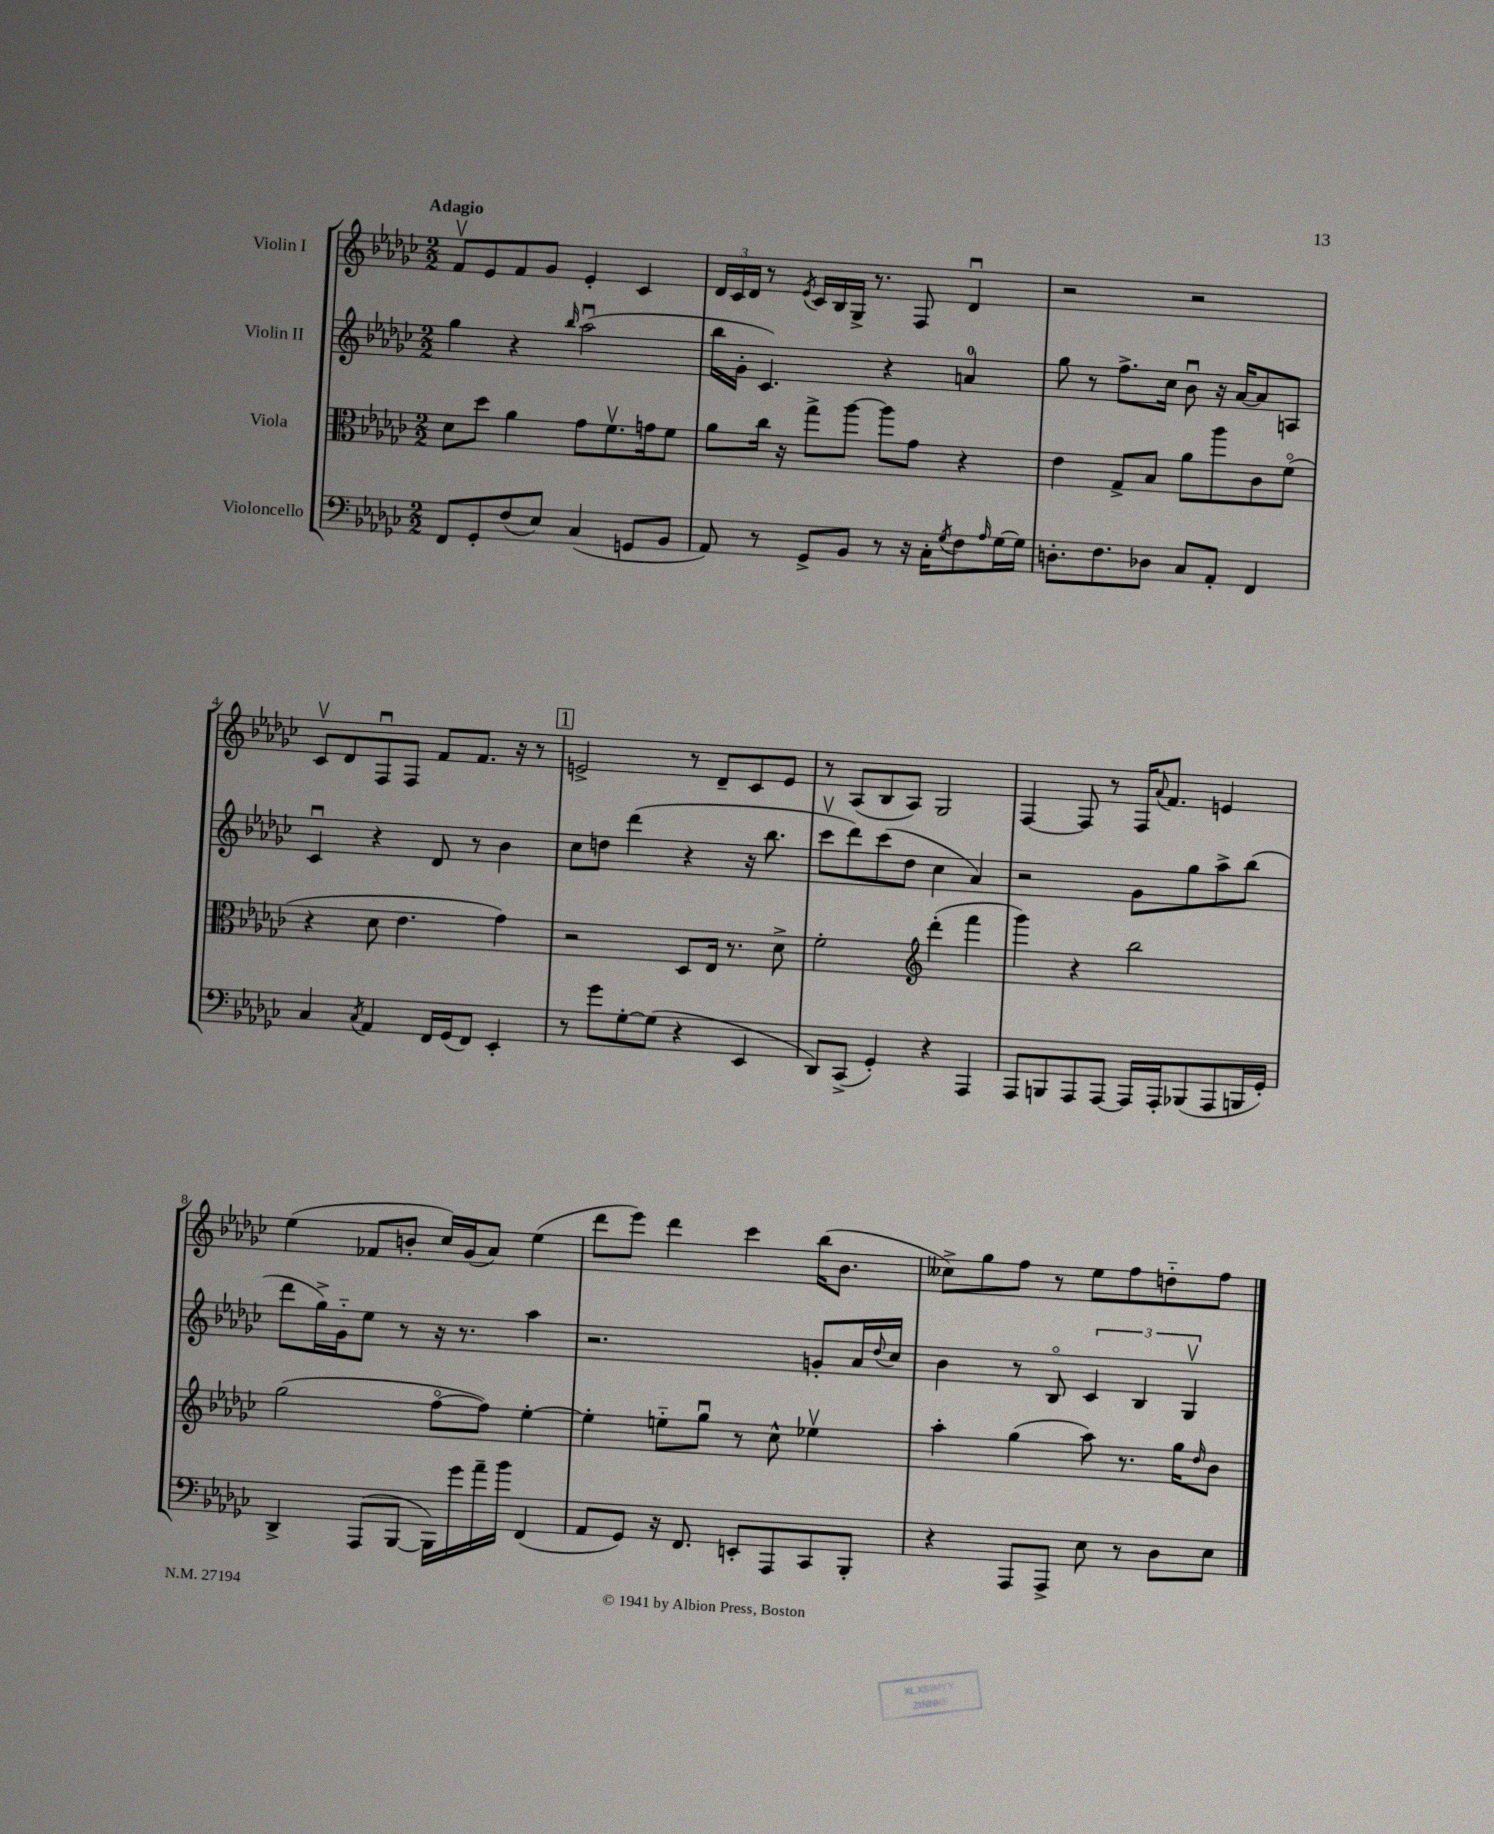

**kern	**kern	**kern	**kern
*staff4	*staff3	*staff2	*staff1
*clefF4	*clefC3	*clefG2	*clefG2
*k[b-e-a-d-g-c-]	*k[b-e-a-d-g-c-]	*k[b-e-a-d-g-c-]	*k[b-e-a-d-g-c-]
*M2/2	*M2/2	*M2/2	*M2/2
8FF	8d-	4gg-	8fv
8GG-'	8dd-	.	8e-
(8F	4a-	4r	8f
8E-)	.	.	8g-
.	.	16qqbb-	.
(4C-	8g-	(2aa-u	4e-'
.	8.fv	.	.
8GG	.	.	4c-
.	16g	.	.
8BB-	8f	.	.
=	=	=	=
8AA-)	8a-	16bb-	24d-
.	.	.	24c-
.	.	16g-'	.
.	.	.	24d-
8r	16cc-	4.c-)	8r
.	16r	.	.
.	.	.	8qe-
8GG-^	8gg-^	.	16c-
.	.	.	16B-
8BB-	[8aa-	.	16G-^
.	.	.	8.r
8r	8aa-]	4r	.
16r	8g-	.	8F
16C-'	.	.	.
8qG-	.	.	.
8F	4r	4a	4d-u
16qqA-	.	.	.
[16G-	.	.	.
16G-]	.	.	.
=	=	=	=
8.D'	4e-	8gg-	2r
.	.	8r	.
8.F	.	.	.
.	8G-^	8.ff^	.
8D-	8B-	.	.
.	.	16cc-	.
8C-	8a-	8b-u	2r
8AA-'	8aa-	16r	.
.	.	[16a-	.
4FF	8c-	8a-]	.
.	(8fo	8A	.
=	=	=	=
4C-	4r	4c-u	8c-v
.	.	.	8d-
8qC-	.	.	.
4AA-	8d-	4r	8Fu
.	4.e-	.	8F
16FF	.	8d-	8f
(16GG-	.	.	.
8FF)	.	8r	8.f
4EE-'	4g-)	4b-	.
.	.	.	16r
.	.	.	8r
=	=	=	=
8r	2r	8cc-	2e^
8g-	.	8dd	.
[8G-'	.	(4ddd-	.
(8G-]	.	.	.
4r	8D-	4r	8r
.	16E-	.	8d-~
.	8.r	.	.
4EE-	.	16r	8c-
.	.	8.bb-	.
.	8d-^	.	8e
=	=	=	=
8DD-)	2f'	8ccc-v	8r
(8CC-^	.	8ddd-)	(8A-
4GG-')	.	(8ccc-	8B-
.	.	8dd-	8A-)
*	*clefG2	*	*
4r	(4ddd-'	4cc-	2G-
4AAA-	4fff	4a-)	.
=	=	=	=
8AAA-	4ggg-)	2r	[4F
8BBB	.	.	.
8AAA-	4r	.	8F]
[8AAA-	.	.	8r
16AAA-]	2bb-	8g-	16F
.	.	.	8qqa-
16AAA-'	.	.	8.f
(8BBB-	.	8gg-	.
8AAA-	.	8aa-^	4e
16BBB	.	(8bb-	.
16GG-')	.	.	.
=	=	=	=
4DD-^	(2gg-	8ddd-	(4ee-
.	.	16gg-^)	.
.	.	16g-'~	.
(8AAA-	.	8ee-	8f-
[8BBB-	.	8r	8b'
16BBB-])	[8ffo	16r	16cc-)
16g-	.	8.r	(16g-
16a-~	8ff])	.	8a-)
16b-	.	.	.
(4FF	[4ee-'	4aa-	(4ee-
=	=	=	=
8AA-	4ee-']	2.r	8ddd-
8GG-)	.	.	8eee-)
16r	8ee'~	.	4ddd-
8.FF	.	.	.
.	8gg-u	.	.
8EE'	8r	.	4ccc-
8AAA-	8cc-^^	.	.
8CC-	4ee-v	8g'	(16bb-
.	.	.	8.b-
8BBB-'	.	16a-	.
.	.	8qqdd-	.
.	.	16cc-	.
=	=	=	=
4r	4aa-'	4b-	8cc--^)
.	.	.	8gg-
8AAA-	(4gg-	8r	8ff
8AAA-^	.	8B-o	8r
8E-	8aa-)	6c-	8ee-
8r	8.r	.	8ff
.	.	6B-	.
8D-	.	.	8dd'~
.	16gg-	.	.
.	.	6G-v	.
.	16qqdd-	.	.
8E-	8b-	.	8ff
==	==	==	==
*-	*-	*-	*-
